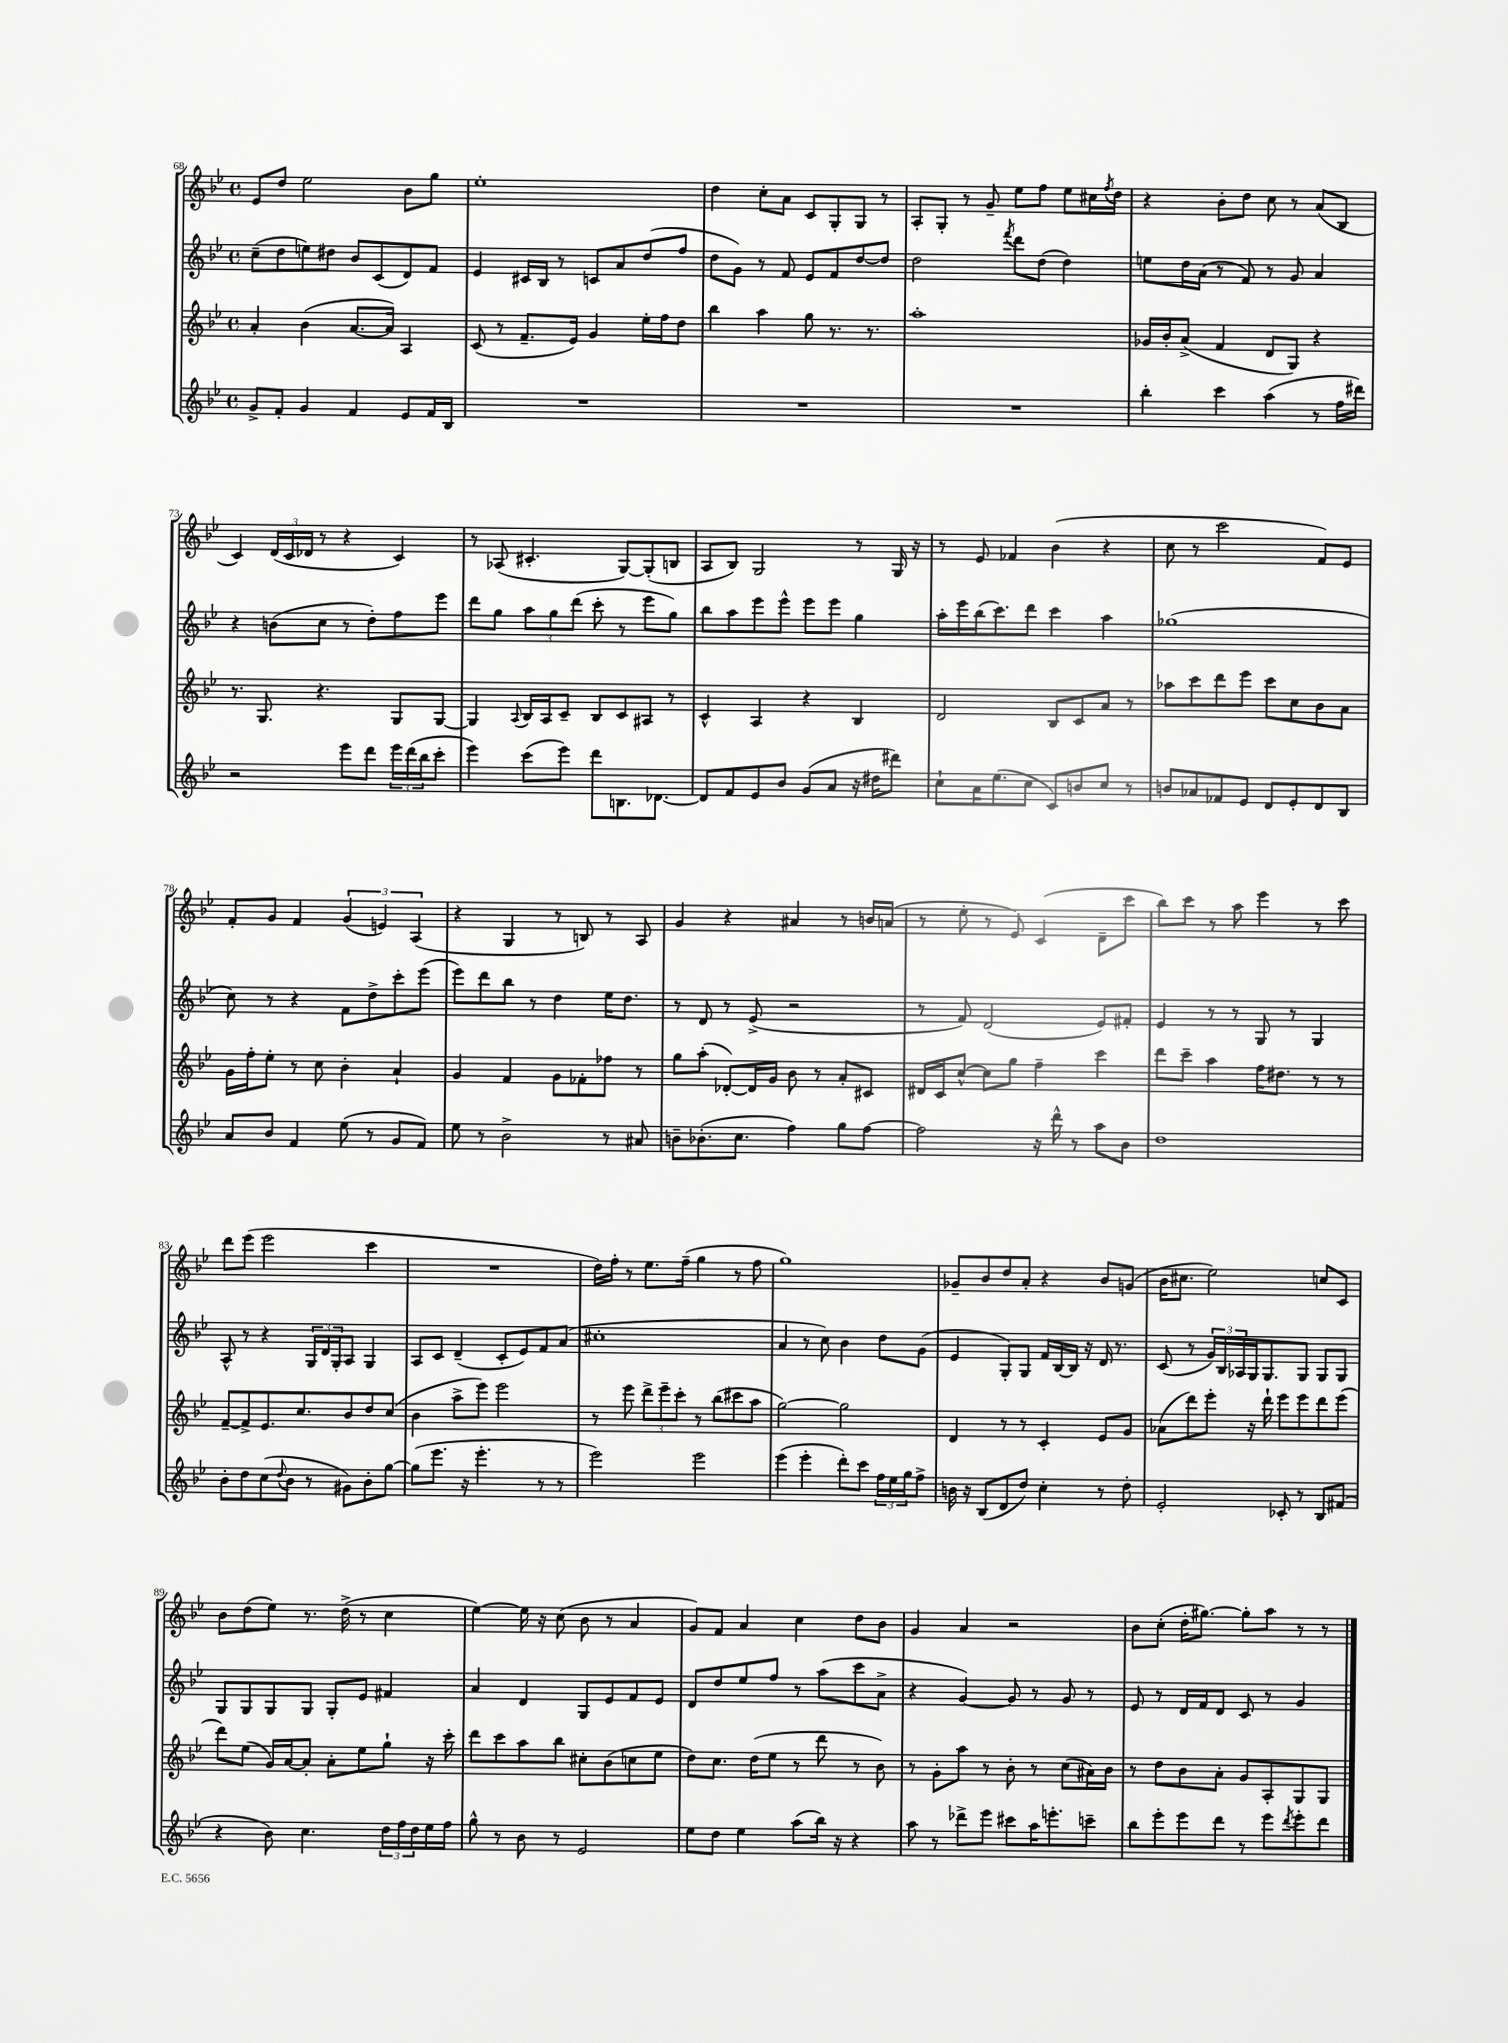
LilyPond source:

<<
\new StaffGroup <<
\new Staff = "s0" {
    \clef treble \key bes \major \defaultTimeSignature \time 4/4
    ees'8 d''8 ees''2 bes'8 g''8 |
    ees''1-. |
    d''4 c''8-. a'8 c'8 g8-. g8 r8 |
    a8-. g8-. r8 g'8-- ees''8 f''8 ees''8 cis''16 \acciaccatura { f''8 } d''16 |
    r4 bes'8-. d''8 c''8 r8 a'8( bes8 |
    c'4) \tuplet 3/2 { d'16( c'16 des'16 } r8 r4 c'4) |
    r8 aes8( cis'4.-. g8~) g8-.( b8 |
    a8 bes8) g2 r8 g16 r16 |
    r8 ees'8 fes'4 bes'4( r4 |
    c''8 r8 c'''2 f'8) ees'8 |
    f'8-. g'8 f'4 \tuplet 3/2 { g'4( e'4) a4( } |
    r4 g4 r8 b8) r8 a8 |
    g'4 r4 ais'4 r8 b'16 a'16( |
    r8 ees''8-. r8 ees'8) c'4( d'8-- c'''8 |
    bes''8) c'''8 r8 a''8 ees'''4 r8 c'''8 |
    d'''8 ees'''8( ees'''2 c'''4 |
    R1 |
    d''16) f''16-. r8 ees''8. f''16--( g''4 r8 f''8 |
    g''1) |
    ges'8-- bes'8 d''8 a'8-. r4 bes'8 g'8( |
    bes'16 cis''8. ees''2) c''8 c'8 |
    bes'8 d''8( ees''8) r8. d''16->( r8 c''4 |
    ees''4~) ees''16 r16 c''8( bes'8 r8 a'4 |
    g'8) f'8 a'4 c''4 d''8 bes'8 |
    g'4 a'4 r2 |
    bes'8 c''8-.( d''16-. gis''8.~) gis''8-. a''8 r8 r8 \bar "|." |
}
\new Staff = "s1" {
    \clef treble \key bes \major \defaultTimeSignature \time 4/4
    c''8--( d''8 e''8) dis''8 bes'8 c'8( d'8) f'8 |
    ees'4 cis'16 bes16 r8 c'8 a'8 d''8( f''8 |
    d''8 g'8) r8 f'8 ees'8 f'8 d''8~ d''8 |
    d''2 \acciaccatura { f'''8 } d'''8 d''8( d''4) |
    e''8 d''16 a'16( r8 f'8) r8 g'8 a'4 |
    r4 b'8( c''8 r8 d''8-.) f''8 ees'''8 |
    d'''8 g''8 \tuplet 3/2 { a''8 g''8 d'''8( } c'''8-. r8 ees'''8 g''8) |
    bes''8 a''8 ees'''8 ees'''8-^ ees'''8 ees'''8 g''4 |
    a''16-. ees'''16 bes''16( c'''8.) d'''8 c'''4 a''4 |
    ges''1( |
    c''8) r8 r4 f'8 d''8-> c'''8-. ees'''8( |
    ees'''8) d'''8 bes''8 r8 d''4 ees''16 d''8. |
    r8 d'8 r8 ees'8->( r2 |
    r8 f'8) d'2( ees'8) fis'8-. |
    ees'4 r8 r8 g8 r8 g4 |
    a8-^ r8 r4 \tuplet 3/2 { g16 d'16 g16-. } a8 g4 |
    a8 c'8 d'4--( c'8-. ees'8) f'8 a'8( |
    cis''1-. |
    a'4 r8 c''8) bes'4 d''8 g'8( |
    ees'4 g8-.) g8 f'16 bes16~ bes16 r16 d'16 r8. |
    c'8( r8 \tuplet 3/2 { g'16) bes16 aes16 } g16 g8. g8 g8 g8 |
    g8 g8 g8 g8 g8-. ees'8 fis'4 |
    a'4 d'4 g8 ees'8 f'8 ees'8 |
    d'8 d''8 ees''8 f''8 r8 a''8( c'''8 a'8-> |
    r4 g'4~) g'8 r8 g'8 r8 |
    ees'8 r8 d'16 f'16 d'8 c'8 r8 g'4 \bar "|." |
}
\new Staff = "s2" {
    \clef treble \key bes \major \defaultTimeSignature \time 4/4
    a'4-. bes'4( a'8.~ a'16) a4 |
    c'8( r8 f'8.-- ees'16) g'4 ees''16-. f''16 d''8 |
    bes''4 a''4 g''8 r8. r8. |
    a''1-. |
    ges'16 bes'16-. a'8->( f'4 d'8 g8) r4 |
    r8. g8. r4. g8 g8~ |
    g4 \appoggiatura { a8 } bes16 a16 c'8-- bes8 c'8 ais8 r8 |
    c'4-^ a4 r4 bes4 |
    d'2 bes8 c'8 a'8 r8 |
    aes''8 c'''8 d'''8 ees'''8 c'''8 c''8 bes'8 a'8 |
    g'16 f''16-. ees''8-. r8 c''8 bes'4-. a'4-! |
    g'4 f'4 g'8 fes'8-. fes''8 r8 |
    g''8 a''8-.( des'8~-.) des'16 g'16 bes'8 r8 a'8-. cis'8 |
    dis'16 c'16 c''8~-^ c''8 g''8 f''4-- c'''4 |
    d'''8 c'''8-- a''4 f''16 dis''8. r8 r8 |
    f'8~-- f'8-> ees'8. c''8. bes'8 d''8 c''8( |
    bes'4 a''8-> ees'''8) ees'''2 |
    r8 ees'''8 \tuplet 3/2 { d'''8-> ees'''8-- c'''8-. } r8 bes''8( cis'''8 a''8 |
    g''2~) g''2 |
    d'4 r8 r8 c'4-. ees'8 g'8 |
    aes'8( d'''8) ees'''8-. r16 d'''16-! ees'''8 ees'''8 d'''8 ees'''8( |
    d'''8) ees''8( g'16) a'16~ a'8-. a'8-. ees''8 g''8-! r16 c'''16-. |
    d'''8 c'''8 a''8 bes''8 cis''8-. bes'8( c''8 ees''8 |
    d''8) c''8. d''16( ees''8 r8 d'''8 r8 bes'8) |
    r8 g'8-. a''8 r8 bes'8-. r8 c''8( ais'16) bes'16 |
    r8 d''8 bes'8 a'8-. g'8 a8-. g8 g8 \bar "|." |
}
\new Staff = "s3" {
    \clef treble \key bes \major \defaultTimeSignature \time 4/4
    g'8-> f'8-. g'4 f'4 ees'8 f'16 bes16 |
    R1 |
    R1 |
    R1 |
    bes''4-. c'''4 a''4( r8 f''16 dis'''16) |
    r2 ees'''8 d'''8 \tuplet 3/2 { ees'''16 d'''16( bes''16 } c'''8-. |
    ees'''4) c'''8( ees'''8) d'''8 b8. des'8.~ |
    des'8 f'8 ees'8 bes'8 g'8( a'8 r16 dis''16 dis'''8) |
    c''8-! a'16 ees''8.( c''8 c'8) b'8 c''8 r8 |
    b'8 aes'8 fes'8 ees'8 d'8 ees'8-. d'8 bes8 |
    a'8 bes'8 f'4 ees''8( r8 g'8 f'8) |
    ees''8 r8 bes'2-> r8 ais'8 |
    b'8-- bes'8.-.( c''8. f''4) g''8 f''8~ |
    f''2 r16 d'''16-^ r8 a''8 bes'8 |
    d''1 |
    bes'8-. d''8 c''8( \appoggiatura { d''8 } bes'8 r8 gis'8) bes'8-. g''8~ |
    g''8( ees'''8. r16 ees'''4.-. r8 r8 |
    ees'''2) ees'''2 |
    ees'''4( ees'''4-. d'''8-.) c'''8 \tuplet 3/2 { f''16 ees''16 g''16 } f''8-> |
    b'16 r16 bes8( d'8 d''8) c''4-. r8 d''8-. |
    ees'2-. ces'8-. r8 bes8 fis'8( |
    r4 bes'8) c''4. \tuplet 3/2 { d''16 f''16 d''16 } ees''16 f''16 |
    g''8-^ r8 bes'8 r8 ees'2 |
    ees''8 d''8 ees''4 a''8( bes''16) r16 r4 |
    a''8 r8 des'''8-> ees'''8 cis'''8 a''16 e'''8.-. c'''8-- |
    bes''8 ees'''8-. ees'''8 d'''8 r8 ees'''8 \acciaccatura { d'''8 } ees'''8-. d'''8 \bar "|." |
}
>>
>>
\layout { \context { \Score currentBarNumber = #68 } }
